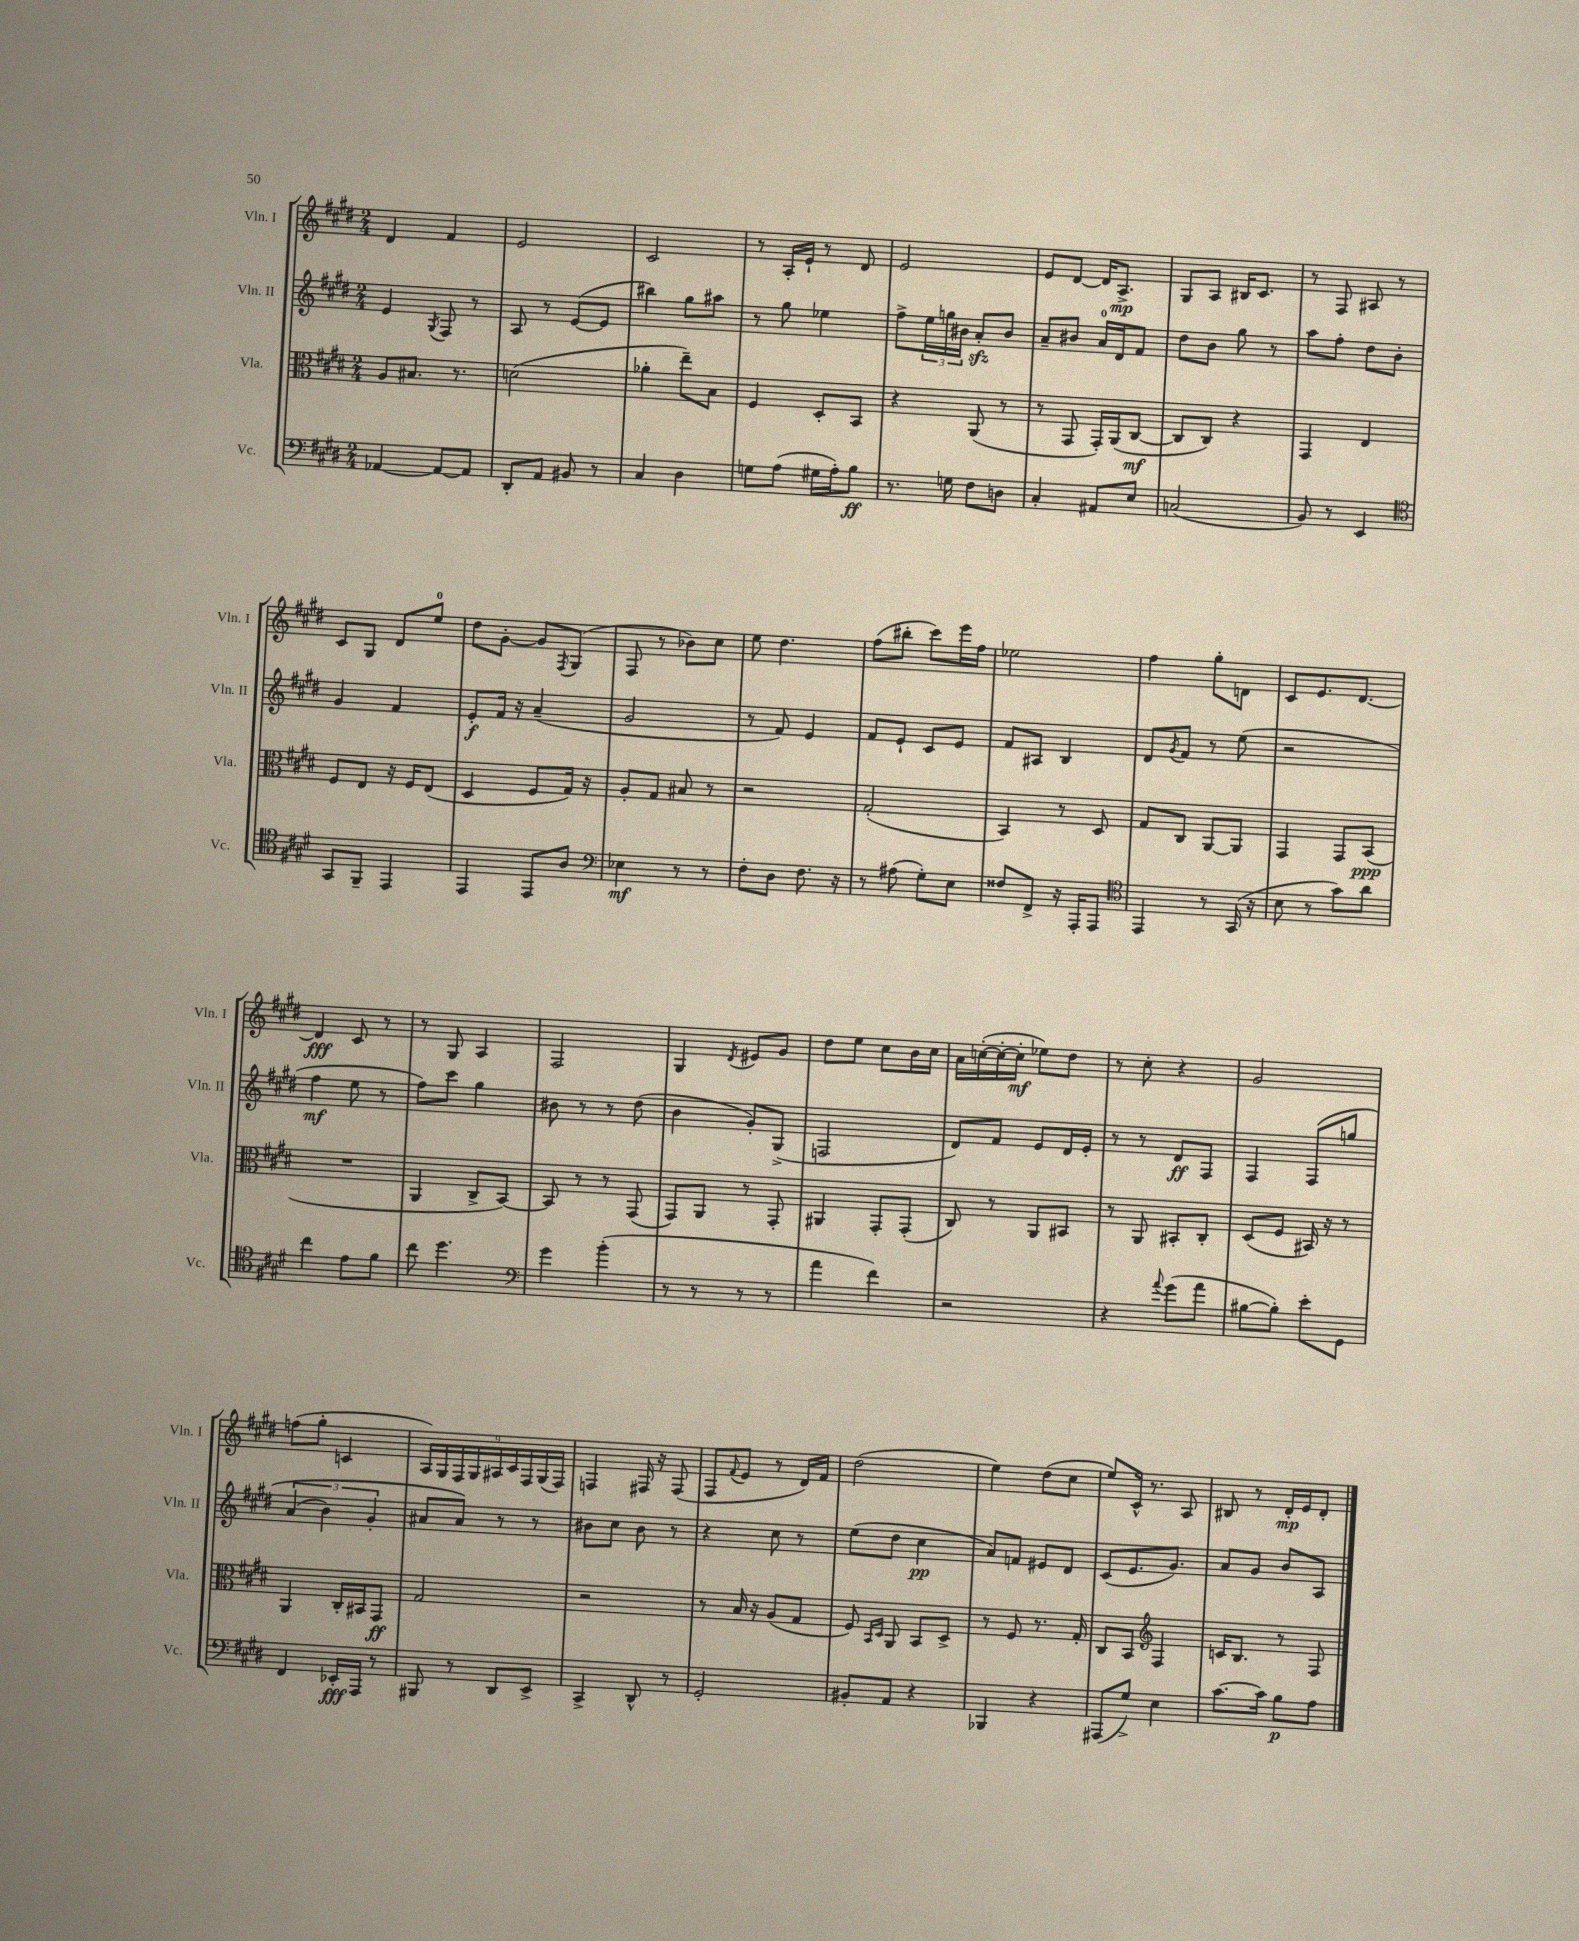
<<
\new StaffGroup <<
\new Staff = "s0" \with { instrumentName = "Vln. I" shortInstrumentName = "Vln. I" } {
    \clef treble \key e \major \numericTimeSignature \time 2/4
    dis'4 fis'4 |
    e'2 |
    cis'2 |
    r8 a16-. e'16-! r8 dis'8 |
    e'2 |
    e'8 dis'8~ dis'16 a8.->\mp |
    gis8 a8 bis16 cis'8. |
    r8 fis8 ais8 r8 |
    cis'8 gis8 dis'8 e''8-0 |
    dis''8 gis'8~-. gis'8 \acciaccatura { fis8 } gis8( |
    fis8 r8 bes'8) cis''8 |
    e''8 dis''4. |
    fis''8( bis''8-. cis'''8) e'''16 fis''16 |
    ees''2 |
    fis''4 gis''8-. d'8 |
    cis'8 e'8. dis'8.~ |
    dis'4\fff cis'8 r8 |
    r8 gis8 a4 |
    fis2 |
    gis4 \acciaccatura { dis'8 } eis'8 gis'8 |
    dis''8 e''8 cis''8 b'16 cis''16 |
    a'16 c''16~-.( c''16~-. c''16-.\mf ees''8) dis''8 |
    r8 cis''8-. r4 |
    gis'2 |
    f''8( gis''8-. c'4 |
    \tuplet 9/8 { a16) gis16 fis16 gis16 ais16 cis'16 fis16 gis16( fis16) } |
    f4 fis16 r16 fis8( |
    fis8 \appoggiatura { fis'8 } e'8 r8 dis'16) fis'16 |
    dis''2( |
    e''4) dis''8( cis''8 |
    e''8) cis'16-^ r8. a8 |
    bis8 r8 dis'16-.\mp e'16 dis'8-. \bar "|." |
}
\new Staff = "s1" \with { instrumentName = "Vln. II" shortInstrumentName = "Vln. II" } {
    \clef treble \key e \major \numericTimeSignature \time 2/4
    e'4 \acciaccatura { gis8 } fis8 r8 |
    a8 r8 e'8~( e'8 |
    bis''4) gis''8 ais''8 |
    r8 gis''8 ees''4 |
    fis''8-> \tuplet 3/2 { e''16 g''16 bis'16 } a'8-.\sfz bis'8 |
    a'8-- bis'8 a'16-0 dis'16 fis'8 |
    dis''8 b'8 gis''8 r8 |
    a''8 fis''8-. dis''8 b'8-. |
    gis'4 fis'4 |
    e'8-.\f fis'16 r16 a'4--( |
    gis'2 |
    r8 fis'8) e'4 |
    fis'8 e'8-! cis'8 e'8 |
    fis'8 ais8 b4 |
    dis'8 \acciaccatura { gis'8 } fis'8 r8 e''8( |
    r2 |
    fis''4\mf e''8 r8 |
    fis''8) cis'''8 gis''4 |
    bis'8 r8 r8 dis''8( |
    b'4 gis'8-.) gis8->( |
    f2 |
    dis'8) fis'8 e'8 dis'16 e'16-. |
    r8 r8 dis'8\ff fis8 |
    fis4 fis8\( g''8 |
    \tuplet 3/2 { a'4( b'4) gis'4-. } |
    ais'8 ais'8\) r8 r8 |
    bis'8 cis''8 bis'8 r8 |
    r4 cis''8 r8 |
    e''8( dis''8 cis''4\pp |
    a'8) f'8 eis'8 dis'8 |
    cis'8( e'8. gis'8.) |
    a'8 gis'8 b'8 a8 \bar "|." |
}
\new Staff = "s2" \with { instrumentName = "Vla." shortInstrumentName = "Vla." } {
    \clef alto \key e \major \numericTimeSignature \time 2/4
    a8 bis8. r8. |
    d'2( |
    aes'4-. e''8--) b8 |
    fis4 dis8-. b,8 |
    r4 a,8( r8 |
    r8 gis,8 gis,16-.) a,16( cis8~\mf |
    cis8 cis8) r4 |
    gis,4 e4 |
    fis8 e8 r16 fis16 e8( |
    dis4 fis8 gis16) r16 |
    a8-. gis8 bis8 r8 |
    r2 |
    gis2-.( |
    b,4) r8 dis8 |
    gis8 cis8 a,8~ a,8 |
    gis,4 gis,8 b,8\ppp( |
    R2 |
    a,4 cis8-> b,8~) |
    b,8 r8 r8 gis,8( |
    gis,8) a,8 r8 gis,8-. |
    ais,4 gis,8-. gis,8-.( |
    cis8) r8 a,8 bis,8 |
    r8 a,8 bis,8-. cis8-. |
    dis8( fis8 bis,16) r16 r8 |
    a,4 cis16-. bis,16 gis,8\ff |
    gis2 |
    r2 |
    r8 b16 r16 a8( gis8 |
    fis8) \grace { b,16 dis16 } a,8 b,8 dis8-> |
    r8 fis8 r8. gis16-. |
    cis8 b,8 \clef treble fis4 |
    c'16 b8. r8 fis8 \bar "|." |
}
\new Staff = "s3" \with { instrumentName = "Vc." shortInstrumentName = "Vc." } {
    \clef bass \key e \major \numericTimeSignature \time 2/4
    aes,4~ aes,8~ aes,8 |
    dis,8-. a,8 bis,8 r8 |
    cis4 dis4 |
    g8 a8( gis16 a16-.) b8\ff |
    r8. g16 fis8 d8 |
    cis4-. ais,8 e8 |
    c2( |
    b,8) r8 e,4 |
    \clef tenor gis,8 fis,8-- e,4 |
    e,4 e,8 a8 |
    \clef bass ees4\mf r8 r8 |
    fis8-. dis8 fis8. r16 |
    r8 ais8( gis8-.) e8 |
    fisis8 fis,8-> r16 a,,16-. a,,8 |
    \clef tenor e,4 r8 gis,16( r16 |
    b8 r8 gis'8) a'8 |
    cis''4 e'8 fis'8 |
    cis''8 dis''4. |
    \clef bass gis'4 b'4-.( |
    r8 r8 r8 r8 |
    a'4 fis'4) |
    r2 |
    r4 \appoggiatura { a'8 } gis'8( a'8 |
    bis8~ bis8-.) e'8-. gis,8 |
    fis,4 ees,16-.\fff a,,16 r8 |
    bis,,8 r8 dis,8 e,8-> |
    cis,4-> dis,8-^ r8 |
    gis,2-. |
    bis,8-. a,8 r4 |
    bes,,4 r4 |
    ais,,8( gis8->) e4 |
    cis'8.~ cis'16 b8\p a8 \bar "|." |
}
>>
>>
\layout { \context { \Score \remove "Bar_number_engraver" } }
